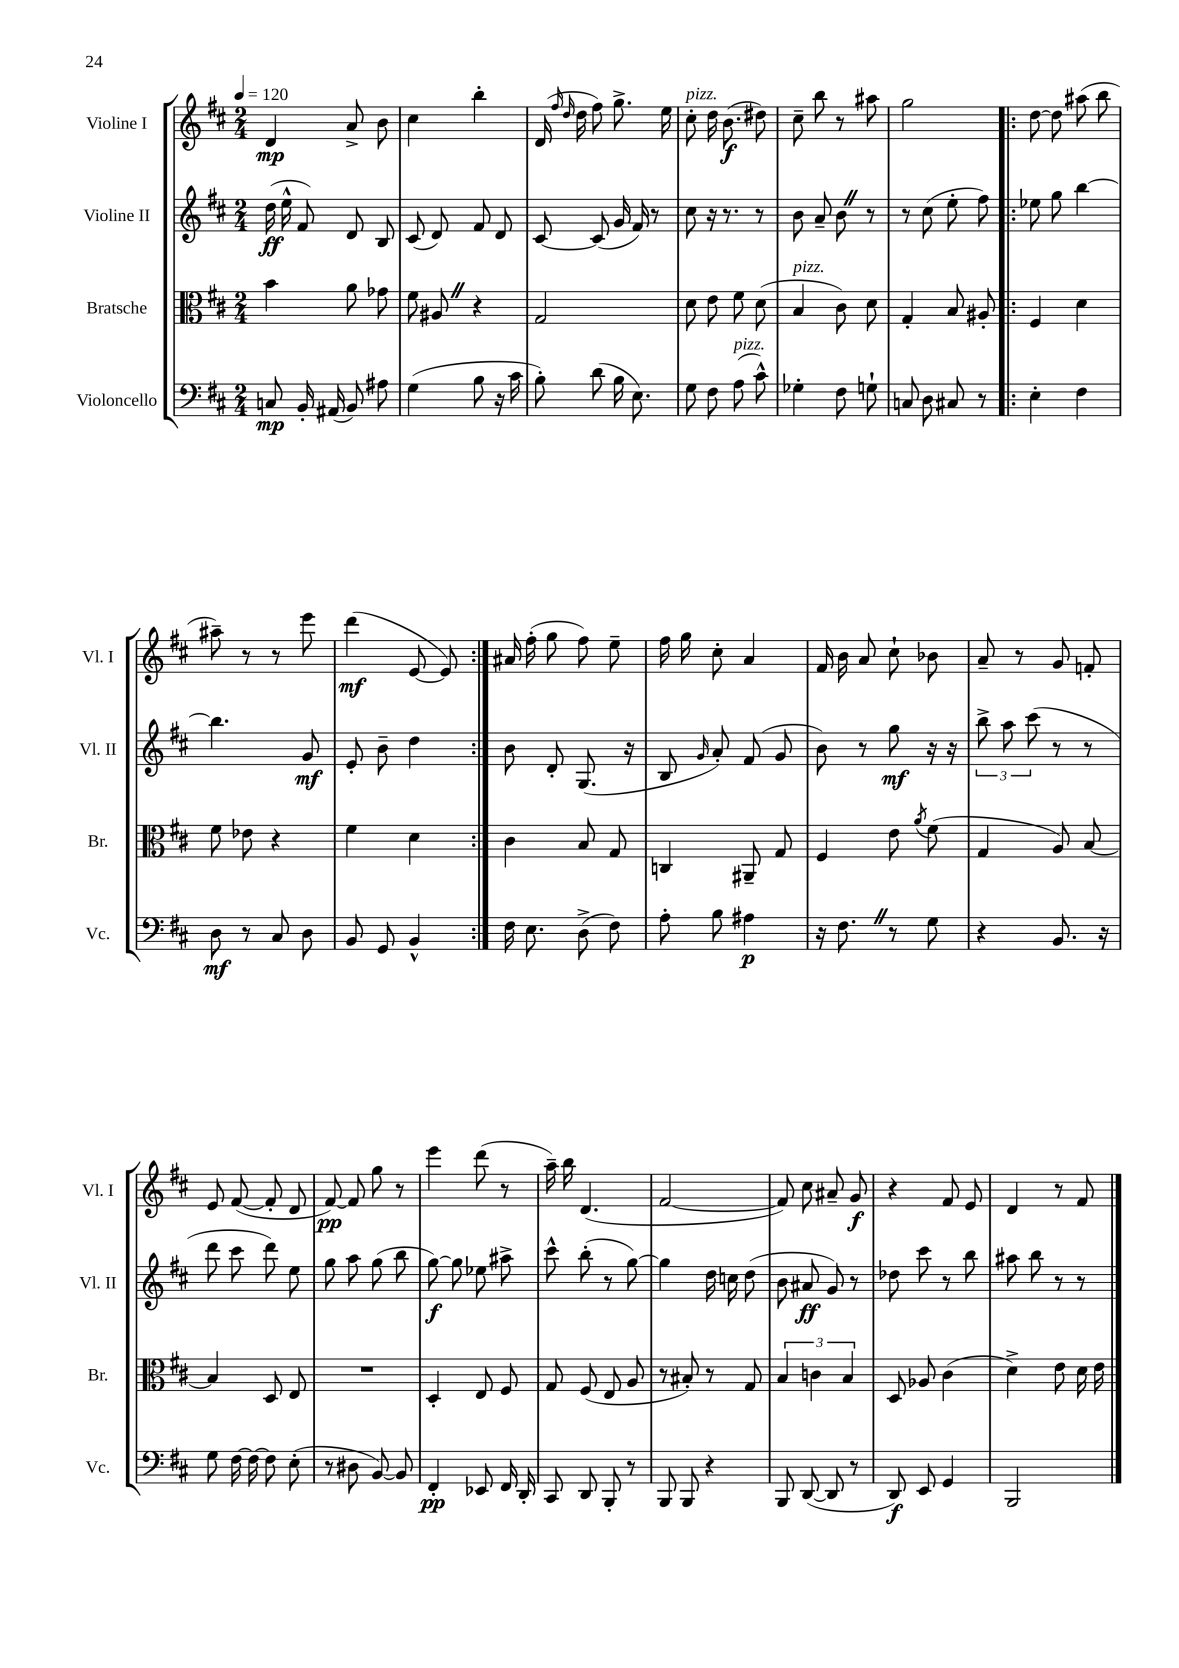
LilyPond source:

<<
\new StaffGroup <<
\new Staff = "s0" \with { instrumentName = "Violine I" shortInstrumentName = "Vl. I" } {
    \clef treble \key d \major \numericTimeSignature \time 2/4 \tempo 4 = 120
    \autoBeamOff d'4\mp a'8-> b'8 |
    cis''4 b''4-. |
    d'16( \grace { fis''16 d''16 } d''16 fis''8) g''8.-> e''16 |
    cis''8-.^\markup { \italic "pizz." } d''16 b'8.\f( dis''8) |
    cis''8-- b''8 r8 ais''8 |
    g''2 |
    \repeat volta 2 { d''8~ d''8 ais''8( b''8 |
    ais''8--) r8 r8 e'''8 |
    d'''4\mf( e'8~ e'8) | }
    ais'16 fis''16-.( g''8 fis''8) e''8-- |
    fis''16 g''16 cis''8-. a'4 |
    fis'16 b'16 a'8 cis''8-! bes'8 |
    a'8-- r8 g'8 f'8-. |
    e'8 fis'8~( fis'8-. d'8 |
    fis'8~\pp) fis'8 g''8 r8 |
    e'''4 d'''8( r8 |
    a''16--) b''16 d'4.( |
    fis'2~ |
    fis'8) cis''8 ais'8-- g'8\f |
    r4 fis'8 e'8 |
    d'4 r8 fis'8 \bar "|." |
}
\new Staff = "s1" \with { instrumentName = "Violine II" shortInstrumentName = "Vl. II" } {
    \clef treble \key d \major \numericTimeSignature \time 2/4
    \autoBeamOff d''16\ff( e''16-^ fis'8) d'8 b8 |
    cis'8( d'8) fis'8 d'8 |
    cis'8~ cis'8( g'16 fis'16) r8 |
    cis''8 r16 r8. r8 |
    b'8 a'8-- b'8 \once \override BreathingSign.text = \markup { \musicglyph "scripts.caesura.straight" } \breathe r8 |
    r8 cis''8( e''8-. fis''8) |
    \repeat volta 2 { ees''8 g''8 b''4~ |
    b''4. g'8\mf |
    e'8-. b'8-- d''4 | }
    b'8 d'8-. g8.( r16 |
    b8 \grace { g'16 } a'8-.) fis'8( g'8 |
    b'8) r8 g''8\mf r16 r16 |
    \tuplet 3/2 { b''8-> a''8 cis'''8( } r8 r8 |
    d'''8 cis'''8 d'''8) e''8 |
    g''8 a''8 g''8( b''8 |
    g''8~\f) g''8 ees''8 ais''8-> |
    cis'''8-^ b''8-.( r8 g''8~) |
    g''4 d''16 c''16 d''8( |
    b'8 ais'8\ff g'8) r8 |
    des''8 cis'''8 r8 b''8 |
    ais''8 b''8 r8 r8 \bar "|." |
}
\new Staff = "s2" \with { instrumentName = "Bratsche" shortInstrumentName = "Br." } {
    \clef alto \key d \major \numericTimeSignature \time 2/4
    \autoBeamOff b'4 a'8 ges'8 |
    fis'8 ais8 \once \override BreathingSign.text = \markup { \musicglyph "scripts.caesura.straight" } \breathe r4 |
    g2 |
    d'8 e'8 fis'8 d'8( |
    b4^\markup { \italic "pizz." } cis'8) d'8 |
    g4-. b8 ais8-. |
    \repeat volta 2 { fis4 d'4 |
    fis'8 ees'8 r4 |
    fis'4 d'4 | }
    cis'4 b8 g8 |
    c4 ais,8-- g8 |
    fis4 e'8 \acciaccatura { a'8 } fis'8( |
    g4 a8) b8~ |
    b4 d8 e8 |
    R2 |
    d4-. e8 fis8 |
    g8 fis8( e8 a8 |
    r8 bis8-.) r8 g8 |
    \tuplet 3/2 { b4 c'4 b4 } |
    d8 aes8 cis'4( |
    d'4->) e'8 d'16 e'16 \bar "|." |
}
\new Staff = "s3" \with { instrumentName = "Violoncello" shortInstrumentName = "Vc." } {
    \clef bass \key d \major \numericTimeSignature \time 2/4
    \autoBeamOff c8\mp b,16-. ais,16( b,8) ais8 |
    g4( b8 r16 cis'16 |
    b8-.) d'8( b16 e8.) |
    g8 fis8 a8^\markup { \italic "pizz." }( cis'8-^) |
    ges4-. fis8 g8-! |
    c8 d8 cis8 r8 |
    \repeat volta 2 { e4-. fis4 |
    d8\mf r8 cis8 d8 |
    b,8 g,8 b,4-^ | }
    fis16 e8. d8->( fis8) |
    a8-. b8 ais4\p |
    r16 fis8. \once \override BreathingSign.text = \markup { \musicglyph "scripts.caesura.straight" } \breathe r8 g8 |
    r4 b,8. r16 |
    g8 fis16~ fis16~ fis8 e8-.( |
    r8 dis8 b,8~) b,8 |
    fis,4-.\pp ees,8 fis,16 d,16-. |
    cis,8 d,8 b,,8-. r8 |
    b,,8 b,,8 r4 |
    b,,8 d,8~( d,8 r8 |
    d,8\f) e,8 g,4 |
    b,,2 \bar "|." |
}
>>
>>
\layout { \context { \Score \remove "Bar_number_engraver" } }
